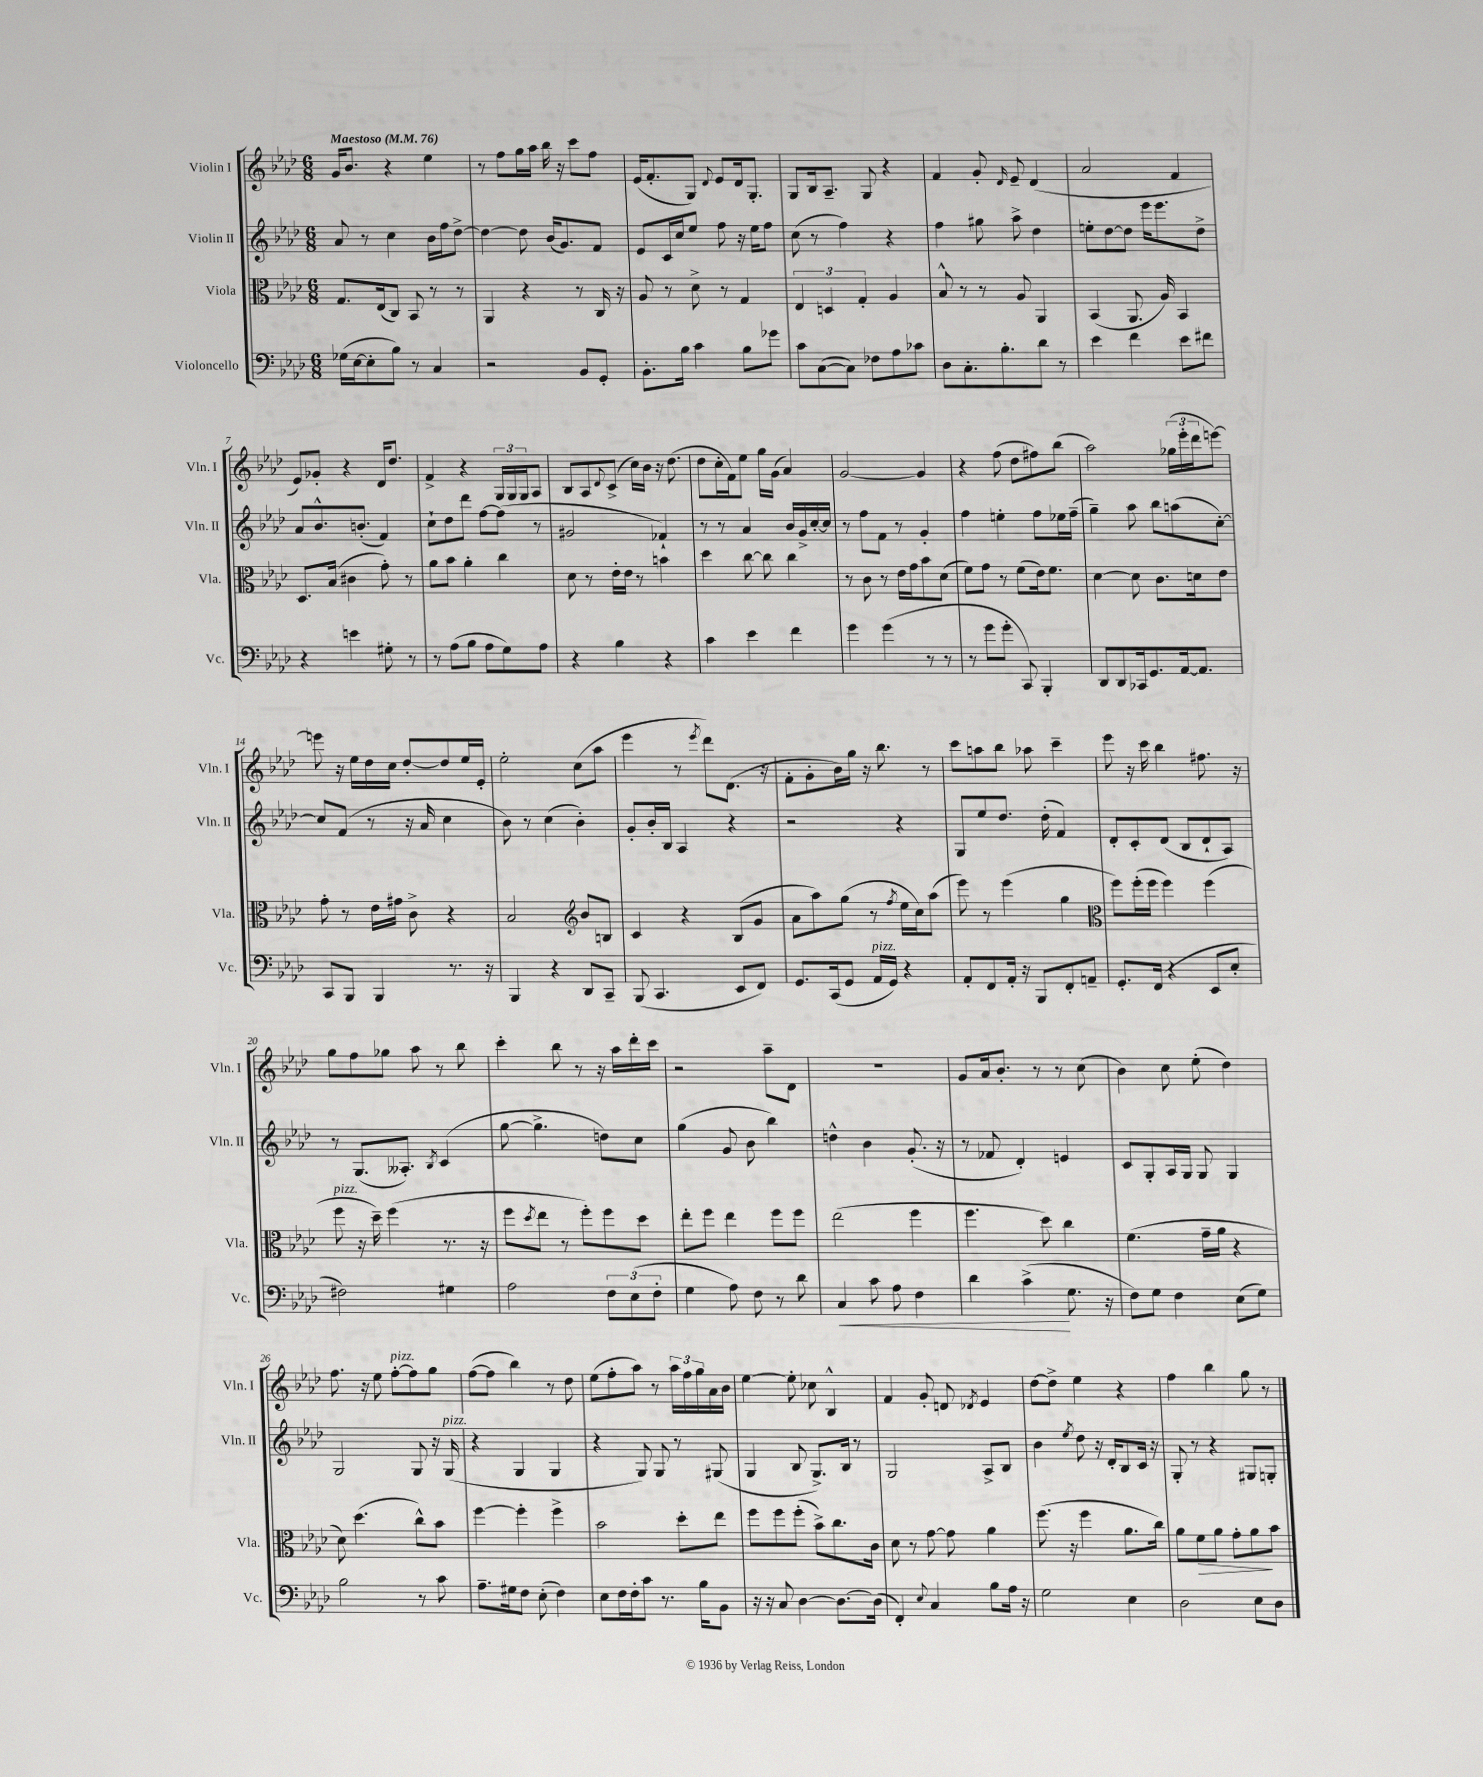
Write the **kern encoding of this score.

**kern	**kern	**kern	**kern
*staff4	*staff3	*staff2	*staff1
*clefF4	*clefC3	*clefG2	*clefG2
*k[b-e-a-d-]	*k[b-e-a-d-]	*k[b-e-a-d-]	*k[b-e-a-d-]
*M6/8	*M6/8	*M6/8	*M6/8
*MM76	*MM76	*MM76	*MM76
(16G-	8.G	8a-	16g
[16E-	.	.	8.b-
8E-']	.	8r	.
.	(16E-	.	.
8B-)	8C)	4cc	4r
8r	8BB-	.	.
4C	8r	16b-	4ee-
.	.	16ff	.
.	8r	[8dd-^	.
=	=	=	=
2r	4AA-	4dd-_	8r
.	.	.	8ff
.	4r	8dd-]	16gg
.	.	.	16aa-
.	.	(16b-	16bb-
.	.	8.g)	16r
8BB-	8r	.	8ccc
8GG'	16C	8f	8ff
.	16r	.	.
=	=	=	=
8.BB-'	8A-	8e-	(16e-
.	.	.	8.f'
.	8r	16c	.
16B-	.	16cc	.
4c	8d-^	8ee-	8G)
.	.	.	8qqd-
.	8r	8ff	8e-
8B-	4G	16r	16d-
.	.	16ee-	8.G'
8g-	.	8ff	.
=	=	=	=
8c	6E-	(8cc	8G
([8C	.	8r	16B-
.	6D	.	.
.	.	.	8.A-~
8C])	.	4ff)	.
.	6G'	.	.
8F-	.	.	8G
8A-	4A-	4r	4r
8c-	.	.	.
=	=	=	=
8D-	8B-^^	4ff	4f
8.C'	8r	.	.
.	8r	8gg#	8g'
8.B-'	.	.	.
.	.	.	16qqd-
.	8A-	8aa-^	8e-~
8d-	4AA-	4dd-	(4d-
8r	.	.	.
=	=	=	=
4e-	(4BB-	8ee'	2a-
.	.	[8dd-	.
4f	8.AA-	8dd-]	.
.	.	16eee-	.
.	16A-)	8.eee-	.
8e-	4BB-	.	4f
8f#	.	8dd-^	.
=	=	=	=
4r	8.D-	8a-	8e-)
.	.	8.b-^^	8g-'
.	(16B-	.	.
4e	4c#	.	4r
.	.	(8.b'	.
8G#'	8g')	4f)	16d-
.	.	.	8.dd-
8r	8r	.	.
=	=	=	=
8r	8a-	8cc`	4f^
(8A-	8b-	8dd-	.
8B-	4a-'	8ddd-	4r
8A-	.	[8ff	.
8G)	4cc	(8ff]	24G
.	.	.	24G
.	.	.	24G
8A-	.	8r	8A-
=	=	=	=
4r	8d-	2g#	8B-
.	8r	.	8A-
.	.	.	8qqd-
4B-	16e-'	.	(8c^
.	16e-	.	.
.	8r	.	16cc)
.	.	.	16b-
4r	4b	4f-`)	16r
.	.	.	(8.dd-
=	=	=	=
4c	4dd-	8r	8dd-
.	.	8r	16cc'
.	.	.	16f)
4e-	[8cc	4a-	8ee-
.	8cc]	.	16gg
.	.	.	(16g
4f	4cc	16b-	4a-)
.	.	16g^	.
.	.	[16cc'	.
.	.	16cc]	.
=	=	=	=
4g	8r	8r	[2g
.	8c	8ff	.
(4g	8r	8f	.
.	16e-	8r	.
.	16g	.	.
8r	8b-	4g'	4g]
8r	(8d-	.	.
=	=	=	=
8r	8f)	4ff	4r
8g	8g	.	.
8g'	8r	4ee'	(8ff
8CC)	(8f	.	8dd-
4BBB-'	16e-)	8ff	8ff#)
.	8.f	.	.
.	.	16ee-	(8bb-
.	.	(16ff~	.
=	=	=	=
8DD-	[4d-	4gg~)	2aa-)
8DD-	.	.	.
16CC-	8d-]	8aa-	.
8.GG	.	.	.
.	8.c	8bb-	.
[16AA-	.	(8aa	(24gg-
.	.	.	24eee-'
8.AA-]	16d	.	.
.	.	.	24ddd-
.	8e-	[8cc')	[8eee)
=	=	=	=
8CC	8g'	8cc]	8eee]
8BBB-	8r	(8f	16r
.	.	.	16ee-
4BBB-	16e-	8r	16dd-
.	16g#	.	16cc
.	8c^	16r	[8dd-'
.	.	16a-	.
8.r	4r	4cc	8dd-]
.	.	.	16ee-
16r	.	.	16e-'
=	=	=	=
4BBB-	2B-	8b-)	2ee-'
.	.	8r	.
4r	.	(4cc	.
*	*clefG2	*	*
8DD-	8b-	4b-')	(8cc
8CC~	8B	.	8aa-
=	=	=	=
(8BBB-	4c	8g'	4eee-
4.CC	.	16b-'	.
.	.	16B-	.
.	4r	4A-	8r
.	.	.	8qeee-
.	.	.	8ddd-)
8EE-	(8B-	4r	(8.d-
8FF)	8g	.	.
.	.	.	16r
=	=	=	=
8.GG	8a-	2r	8f'
.	8aa-)	.	8g'
(16CC	.	.	.
8GG	(8gg	.	16b-)
.	.	.	16gg
16AA-	8r	.	16r
16GG)	.	.	8.bb-
.	8qff	.	.
4r	16ee-	4r	.
.	16cc)	.	.
.	(8aa-	.	8r
=	=	=	=
8AA-'	8eee-)	8G	8ccc
8FF	8r	8ee-	8aa
16AA-'	(4eee-	8.dd-	8bb-
16r	.	.	.
8BBB-	.	.	8aa-
.	.	(16dd-'	.
8FF'	4gg	4f)	4ccc~
8AA~	.	.	.
=	=	=	=
*	*clefC3	*	*
8.GG'	8ff)	8d-'	8eee-
.	(16ff'	8c'	16r
(16FF	16ff	.	16ccc
4r	4ff)	(8d-	4bb-
.	.	8B-	.
8EE-	(4ff	8d-`	8.ff#
8E-'	.	8A-)	.
.	.	.	16r
=	=	=	=
2F#)	8ff	8r	8gg
.	16r	(8.G	8ff
.	16dd-~)	.	.
.	(4ff	.	8gg-
.	.	8.A--')	.
.	.	.	8aa-
.	.	8qB-	.
4G#	8.r	(4c	8r
.	.	.	8bb-
.	16r	.	.
=	=	=	=
2A-	8ff	[8gg	4ccc'
.	8qdd-	.	.
.	8ee-	4.gg^]	.
.	8r	.	8bb-
.	8ff')	.	8r
12F	8ff	8dd)	16r
.	.	.	16aa-
(12E-	.	.	.
.	8dd-	8cc	16ddd-'
12F'	.	.	.
.	.	.	16ccc
=	=	=	=
4G	8ee-'	(4gg	2r
.	8ff	.	.
8A-)	4ee-	8g	.
8F	.	8b-	.
8r	8ff	4bb-)	8aa-~
8d-	8ff	.	8d-
=	=	=	=
4C	(2ee-	4dd^^	2.r
8c	.	4b-	.
8A-	.	.	.
4F	4ff	(8.g'	.
.	.	16r	.
=	=	=	=
4d-	4.ff	8r	8g
.	.	8f-	16a-
.	.	.	8.b-'
(4c^	.	4d-')	.
.	8dd-)	.	8r
8.G	4cc	4e	8r
.	.	.	(8cc
16r	.	.	.
=	=	=	=
8F)	(4.f	8c	4b-)
8G	.	8G'	.
4F	.	16A-	8cc
.	.	16G	.
.	16g~	8G	(8ee-'
.	16a-	.	.
(8E-	4r	4G	4dd-)
8G)	.	.	.
=	=	=	=
2B-	8d-)	2G	8.ff
.	(4.dd-	.	.
.	.	.	16r
.	.	.	8ee-
.	.	.	[8ff'
8r	8cc^^)	8G	8ff]
8c	8b-	16r	8gg
.	.	(16G	.
=	=	=	=
8.A-~	[4ff	4r	([8ff
.	.	.	8ff]
16G#	.	.	.
8F	4ff']	4G	4bb-)
(8E-'	.	.	.
4F)	4ff^	4G	8r
.	.	.	8dd-
=	=	=	=
8E-	2b-	4r	(8ee-
16F	.	.	8ff'
16F'	.	.	.
8c	.	8G)	8aa-)
8.r	.	8G	8r
.	8dd-'	8r	24aa-
.	.	.	24ff
16B-	.	.	.
.	.	.	24gg
8BB-	8ee-	(8G#	16a-
.	.	.	16b-
=	=	=	=
16r	8ff	4G	[4ee-
16r	.	.	.
8C	8ff	.	.
[4D-	(8ff'	8B-	8ee-']
.	8b-^)	8.G^)	8cc-
8.D-_	8.cc	.	4B-^^
.	.	16B-	.
.	.	8r	.
(16D-]	16c	.	.
=	=	=	=
4FF')	8d-	2G	4f
.	8r	.	.
8qqE-	.	.	.
4C	[8g	.	8g'
.	8g]	.	8d
.	.	.	8qd-
8B-	4a-	8A-^	4e-
16A-	.	8B-	.
16r	.	.	.
=	=	=	=
2G	(8.ff	4b-	[8dd-
.	.	.	8dd-^]
.	16r	.	.
.	.	8qee-	.
.	4ff	8dd-	4ee-
.	.	16r	.
.	.	16d-'	.
4E-	8.a-	8B-	4r
.	.	16c	.
.	16cc)	16r	.
=	=	=	=
2D-	8a-	8G'	4ff
.	8f	8r	.
.	8a-	4r	4bb-
.	8g'	.	.
8E-	8a-	8G#	8gg
8D-	8b-	8G'	8r
==	==	==	==
*-	*-	*-	*-
